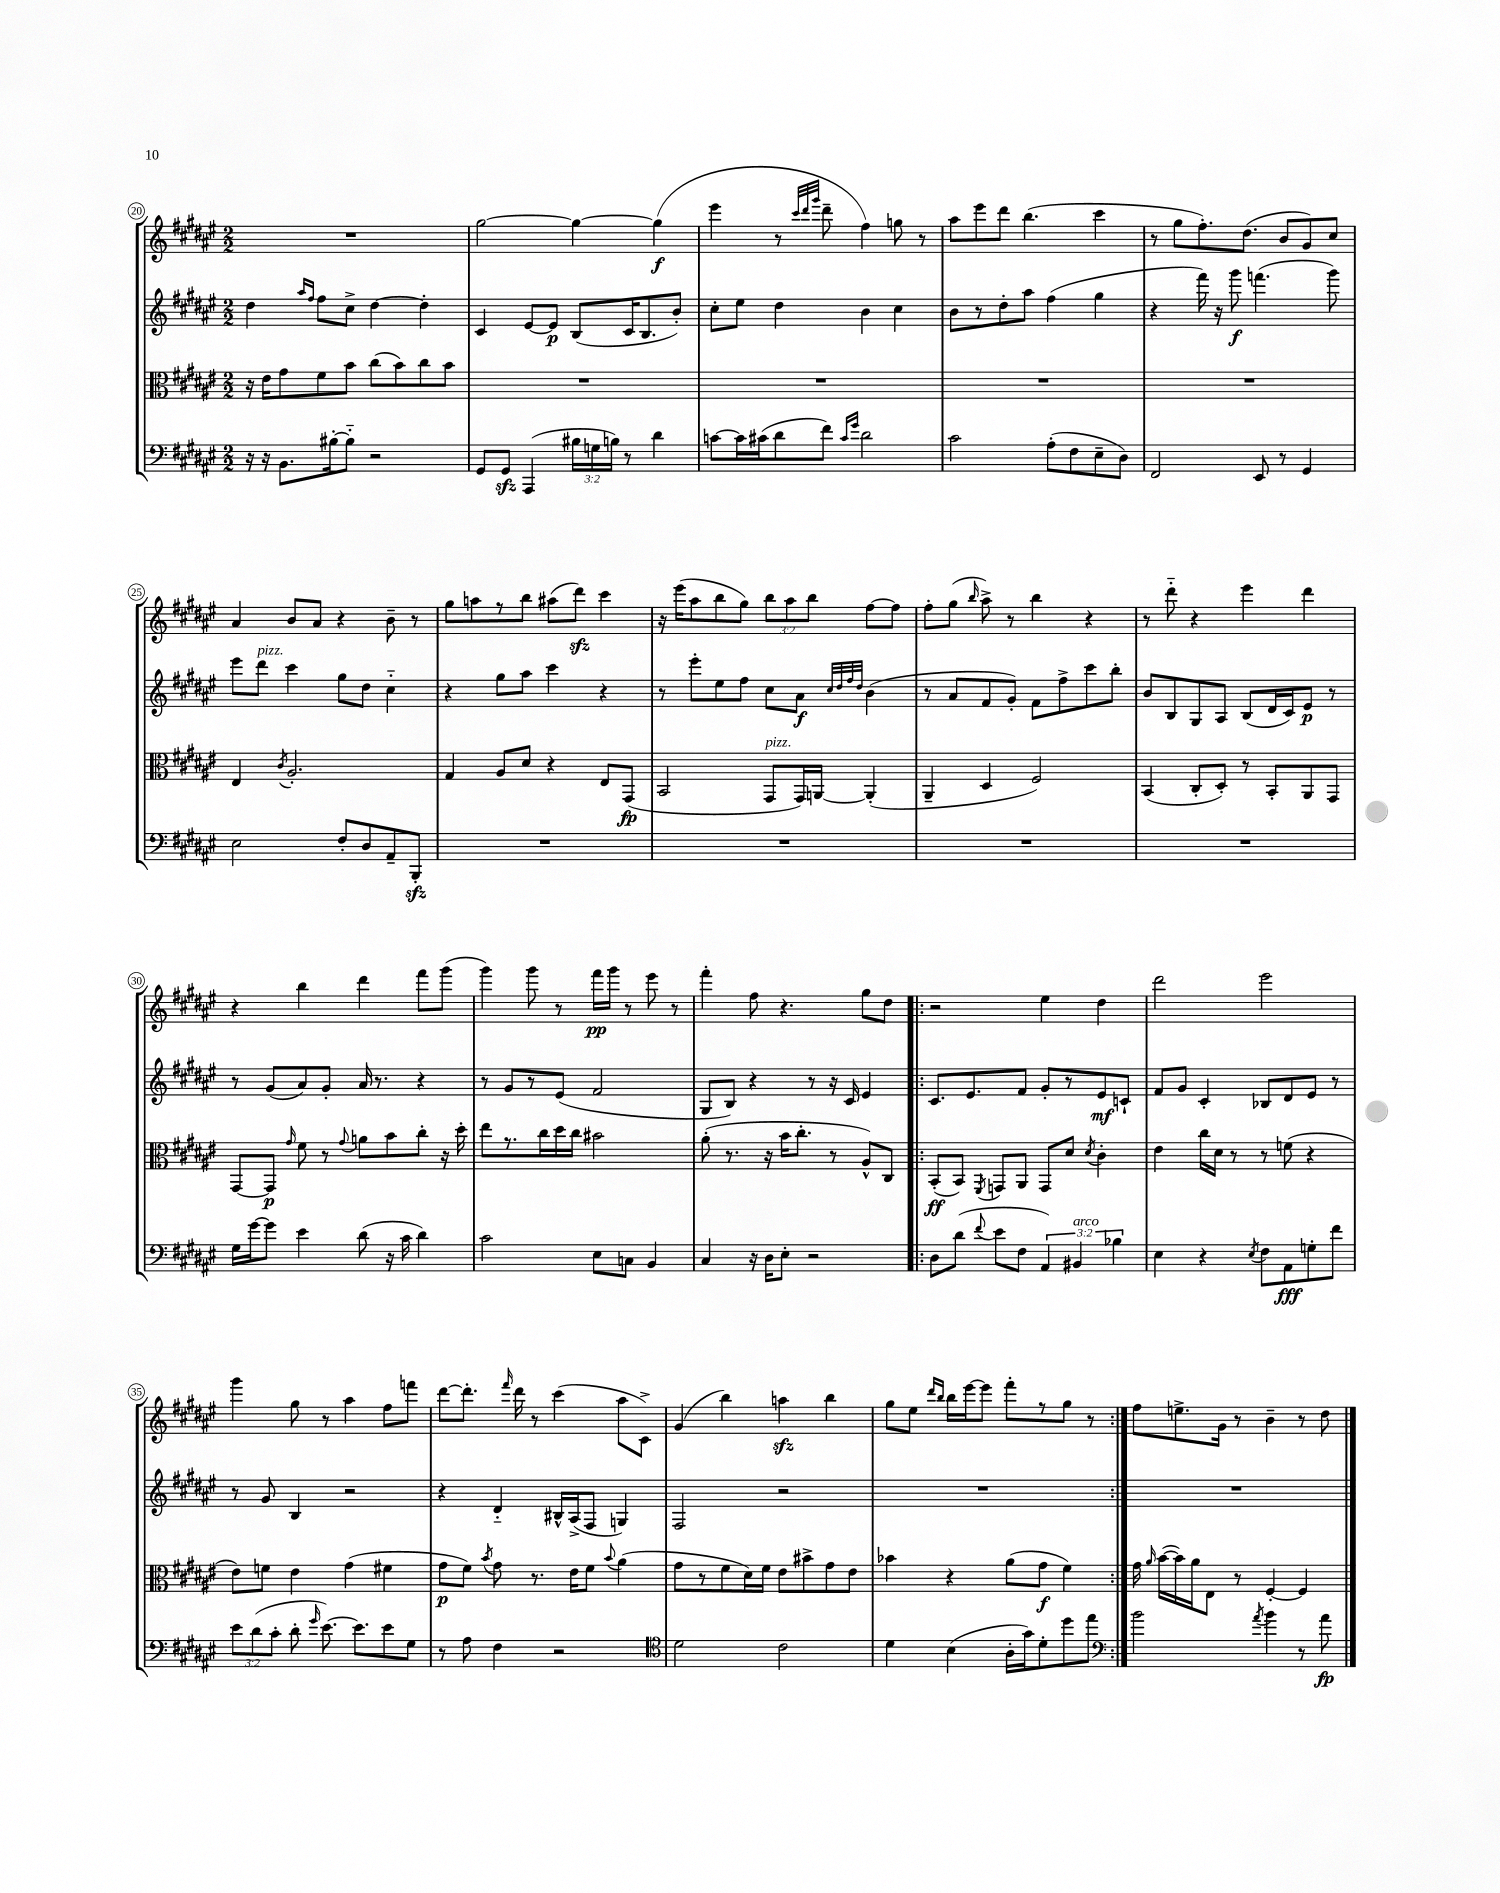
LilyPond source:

<<
\new StaffGroup <<
\new Staff = "s0" {
    \clef treble \key fis \major \numericTimeSignature \time 2/2 \override Staff.TupletNumber.text = #tuplet-number::calc-fraction-text
    \autoBeamOff R1 |
    gis''2~ gis''4~ gis''4\f( |
    eis'''4 r8 \grace { cis'''32[ dis'''32 gis'''32] } dis'''8-- fis''4) g''8 r8 |
    ais''8[ eis'''8 dis'''8] b''4.( cis'''4 |
    r8 gis''8[ fis''8.-.) dis''8.]( b'8[ gis'8) cis''8] |
    ais'4 b'8[ ais'8] r4 b'8-- r8 |
    gis''8[ a''8 r8 b''8] ais''8[( dis'''8]\sfz) cis'''4 |
    r16 eis'''16[( ais''8 b''8 gis''8]) \tuplet 3/2 { b''8[ ais''8 b''8] } fis''8[~ fis''8] |
    fis''8[-. gis''8]( \grace { b''16 } ais''8->) r8 b''4 r4 |
    r8 dis'''8-_ r4 eis'''4 dis'''4 |
    r4 b''4 dis'''4 fis'''8[ gis'''8]( |
    gis'''4) gis'''8 r8 fis'''16[\pp gis'''16] r8 eis'''8 r8 |
    fis'''4-. fis''8 r4. gis''8[ dis''8] |
    \repeat volta 2 { r2 eis''4 dis''4 |
    dis'''2 eis'''2 |
    gis'''4 gis''8 r8 ais''4 fis''8[ f'''8] |
    dis'''8[~ dis'''8.]-. \grace { fis'''16 } dis'''16 r8 cis'''4( ais''8[ cis'8]->) |
    gis'4( b''4) a''4\sfz b''4 |
    gis''8[ eis''8] \grace { dis'''16[ b''16] } b''16[ eis'''16~ eis'''8] fis'''8[-. r8 gis''8] r8 | }
    fis''8[ e''8.-> gis'16] r8 b'4-- r8 dis''8 \bar "|." |
}
\new Staff = "s1" {
    \clef treble \key fis \major \numericTimeSignature \time 2/2
    \autoBeamOff dis''4 \grace { ais''16[ fis''16] } fis''8[ cis''8]-> dis''4~ dis''4-. |
    cis'4 eis'8[~ eis'8]\p b8[( cis'16 b8. b'8]-.) |
    cis''8[-. eis''8] dis''4 b'4 cis''4 |
    b'8[ r8 dis''8-. ais''8] fis''4( gis''4 |
    r4 fis'''16) r16 gis'''8\f f'''4.( gis'''8) |
    eis'''8[ dis'''8]^\markup { \italic "pizz." } cis'''4 gis''8[ dis''8] cis''4-_ |
    r4 gis''8[ ais''8] cis'''4 r4 |
    r8 eis'''8[-. eis''8 fis''8] cis''8[ ais'8]\f \grace { cis''32[ dis''32 fis''32 dis''32] } b'4( |
    r8 ais'8[ fis'8 gis'8]-.) fis'8[ fis''8-> cis'''8 b''8]-. |
    b'8[ b8 gis8 ais8] b8[( dis'16 cis'16) eis'8]\p r8 |
    r8 gis'8[( ais'8) gis'8]-. ais'16 r8. r4 |
    r8 gis'8[ r8 eis'8]( fis'2 |
    gis8[ b8]) r4 r8 r16 cis'16 eis'4 |
    \repeat volta 2 { cis'8.[ eis'8. fis'8] gis'8[-. r8 eis'8\mf c'8]-! |
    fis'8[ gis'8] cis'4-. bes8[ dis'8 eis'8] r8 |
    r8 gis'8 b4 r2 |
    r4 dis'4-_ bis16[-^ ais16->( fis8] g4) |
    fis2 r2 |
    R1 | }
    R1 \bar "|." |
}
\new Staff = "s2" {
    \clef alto \key fis \major \numericTimeSignature \time 2/2
    \autoBeamOff r16 eis'16[ gis'8 fis'8 b'8] cis''8[( b'8) cis''8 b'8] |
    R1 |
    R1 |
    R1 |
    R1 |
    eis4 \acciaccatura { cis'8 } ais2.-. |
    gis4 ais8[ dis'8] r4 eis8[ gis,8]\fp( |
    b,2 gis,8[^\markup { \italic "pizz." } gis,16) a,16]~ a,4-.( |
    ais,4-- dis4 fis2) |
    b,4( cis8[-. dis8]-.) r8 b,8[-. ais,8 gis,8] |
    gis,8[~ gis,8]\p \grace { gis'16 } fis'8 r8 \appoggiatura { gis'8 } a'8[ b'8 cis''8]-. r16 dis''16-. |
    eis''8[ r8. cis''16 dis''16 cis''16] bis'2 |
    ais'8-.( r8. r16 b'16[ cis''8.]-. r8 ais8[-^) cis8] |
    \repeat volta 2 { b,8[-.\ff( b,8]) \acciaccatura { fis,8 } g,8[ ais,8] g,8[ dis'8] \acciaccatura { dis'8 } cis'4-. |
    eis'4 cis''16[ dis'16] r8 r8 f'8( r4 |
    eis'8[) f'8] eis'4 gis'4( fis'4 |
    gis'8[\p fis'8]) \acciaccatura { b'8 } gis'8 r8. eis'16[ fis'8] \appoggiatura { b'8 } ais'4( |
    gis'8[ r8 fis'8 dis'16) fis'16] eis'8[ bis'8-> gis'8 eis'8] |
    bes'4 r4 ais'8[( gis'8]\f fis'4) | }
    gis'16 \grace { ais'16 } b'16[~( b'16) ais'16 eis8] r8 fis4~-. fis4 \bar "|." |
}
\new Staff = "s3" {
    \clef bass \key fis \major \numericTimeSignature \time 2/2 \override Staff.TupletNumber.text = #tuplet-number::calc-fraction-text
    \autoBeamOff r16 r16 b,8.[ bis16~-. bis8]-_ r2 |
    gis,8[ gis,8]\sfz ais,,4( \tuplet 3/2 { bis16[ g16 b16]) } r8 dis'4 |
    c'8[~ c'16 cis'16( dis'8 fis'8]) \grace { cis'16[ gis'16] } dis'2 |
    cis'2 ais8[-.( fis8 eis8-- dis8]) |
    fis,2 eis,8 r8 gis,4 |
    eis2 fis8[-. dis8 ais,8-- b,,8]-.\sfz |
    R1 |
    R1 |
    R1 |
    R1 |
    gis16[ gis'16~ gis'8] eis'4 dis'8( r16 cis'16 dis'4) |
    cis'2 eis8[ c8] b,4 |
    cis4 r16 dis16[ eis8]-. r2 |
    \repeat volta 2 { dis8[ dis'8]( \appoggiatura { fis'8 } eis'8[ fis8] \tuplet 3/2 { ais,4) bis,4^\markup { \italic "arco" } bes4 } |
    eis4 r4 \acciaccatura { eis8 } fis8[ ais,8\fff g8-. fis'8] |
    \tuplet 3/2 { eis'8[ dis'8( cis'8]-. } dis'8-. \grace { gis'16 } eis'8.~) eis'8.[ eis'8 gis8] |
    r8 ais8 fis4 r2 |
    \clef tenor dis'2 cis'2 |
    dis'4 b4( ais16[-. gis'16) dis'8-. dis''8 eis''8] | }
    \clef bass b'2 \acciaccatura { ais'8 } b'4 r8 ais'8\fp \bar "|." |
}
>>
>>
\layout { \context { \Score currentBarNumber = #20 \override BarNumber.stencil = #(make-stencil-circler 0.1 0.3 ly:text-interface::print) } }
